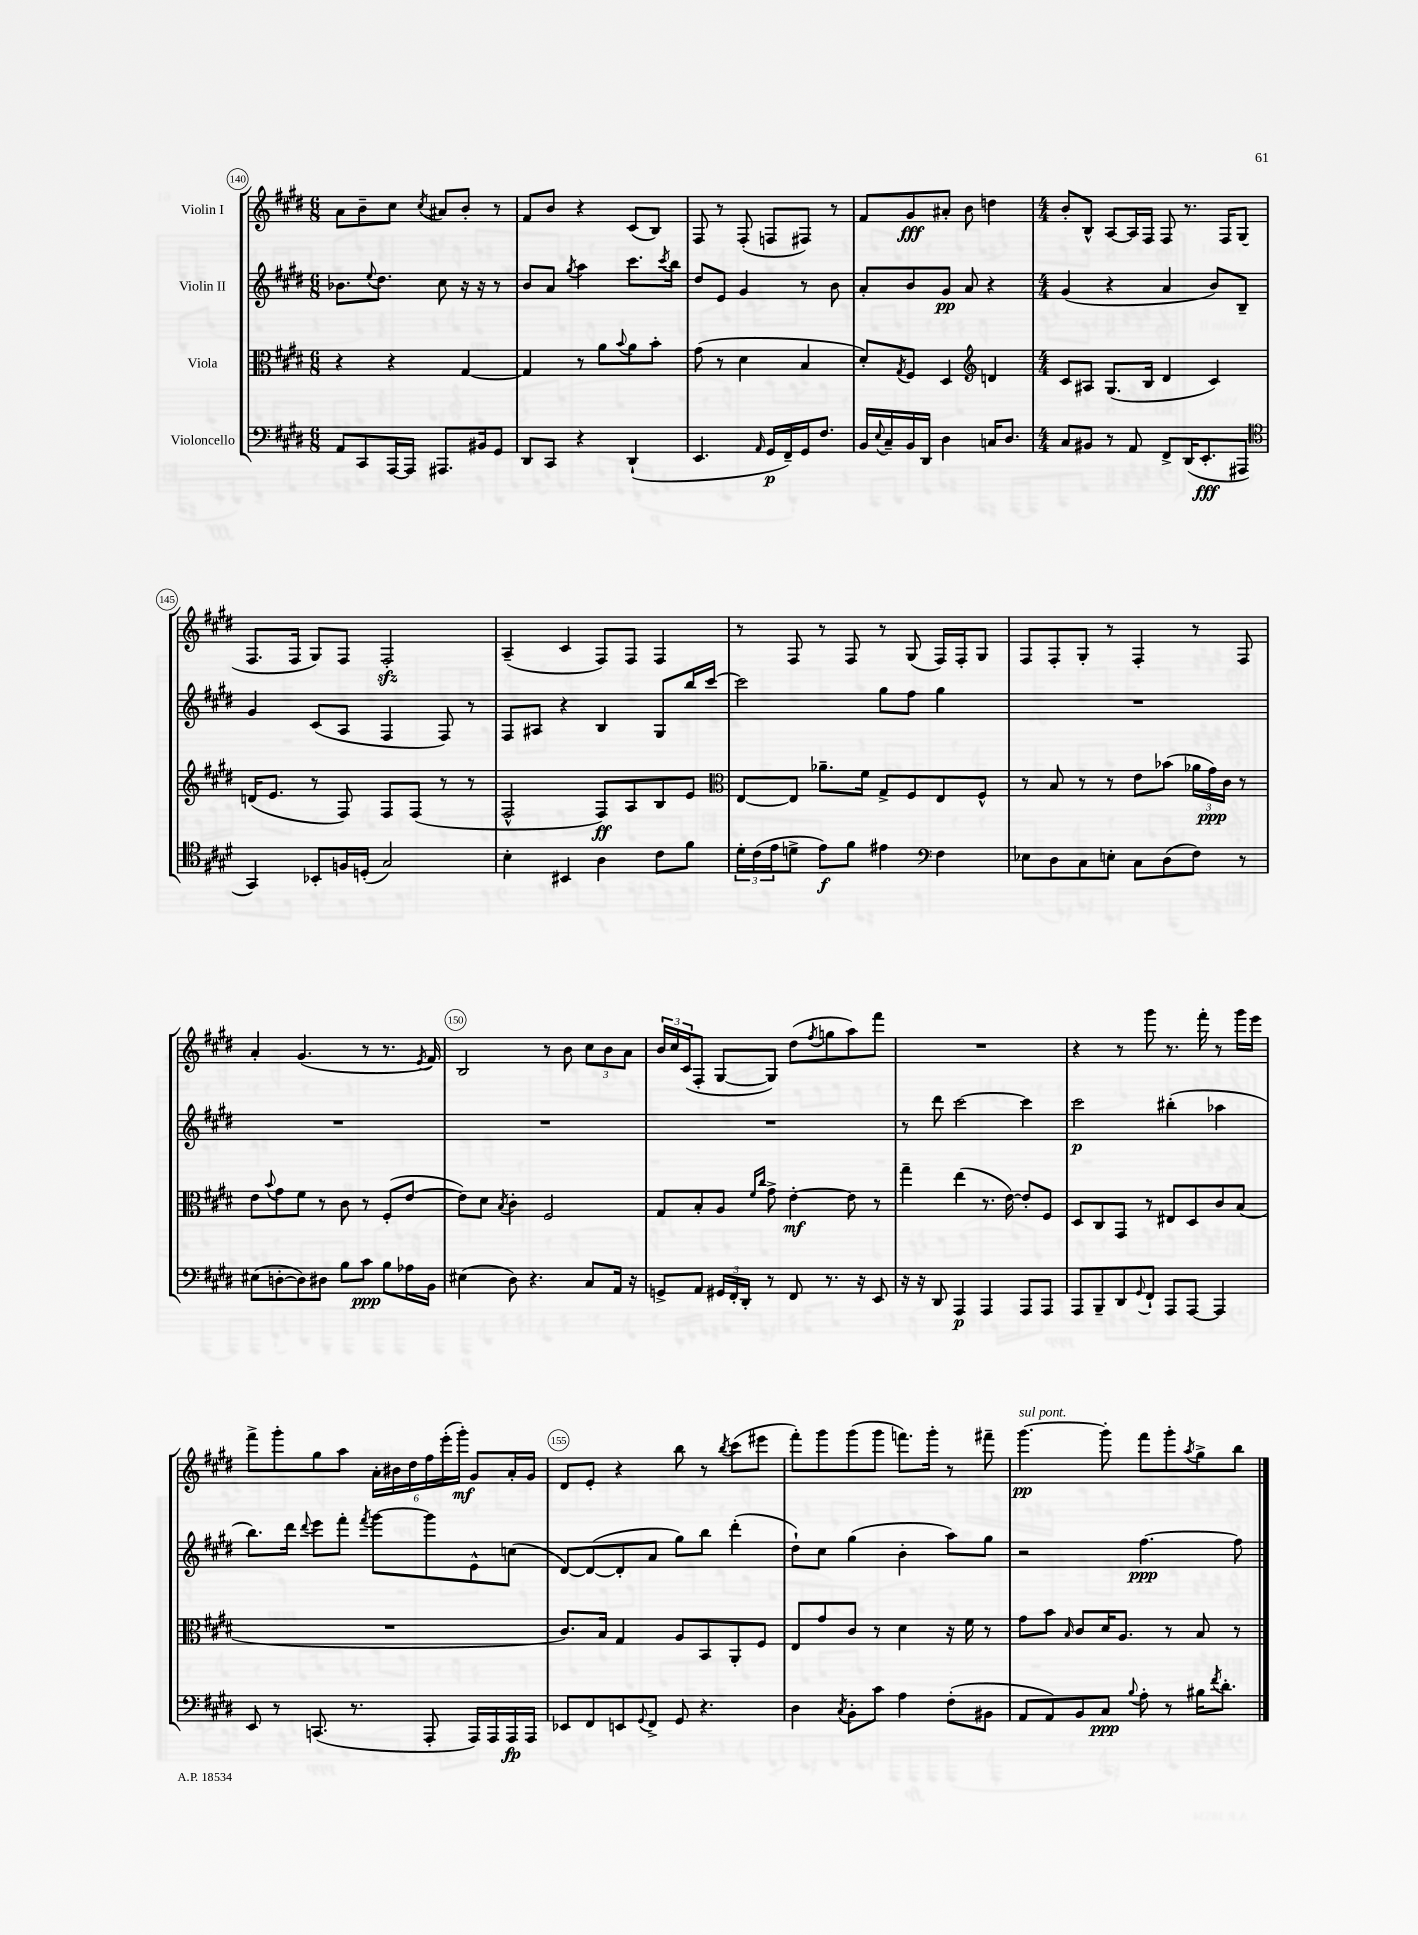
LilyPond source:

<<
\new StaffGroup <<
\new Staff = "s0" \with { instrumentName = "Violin I" } {
    \clef treble \key e \major \numericTimeSignature \time 6/8
    a'8 b'8-- cis''8 \acciaccatura { cis''8 } ais'8 b'8-. r8 |
    fis'8 b'8 r4 cis'8( b8) |
    fis8 r8 fis8-.( f8 fis8) r8 |
    fis'8 gis'8\fff ais'8-. b'8 d''4 |
    \numericTimeSignature \time 4/4 b'8-. b8-^ a8~ a16 fis16 fis8 r8. fis16 gis8( |
    fis8. fis16 gis8) fis8 fis2-.\sfz |
    a4--( cis'4 fis8) fis8 fis4 |
    r8 fis8 r8 fis8 r8 gis8( fis16) fis16-. gis8 |
    fis8 fis8-. gis8-. r8 fis4-. r8 fis8 |
    a'4-. gis'4.( r8 r8. \acciaccatura { e'8 } fis'16) |
    b2 r8 b'8 \tuplet 3/2 { cis''8 b'8 a'8 } |
    \tuplet 3/2 { b'16 cis''16 cis'16( } fis8-. gis8~ gis8) dis''8( \acciaccatura { fis''8 } g''8 a''8) fis'''8 |
    R1 |
    r4 r8 gis'''8 r8. fis'''16-. r8 gis'''16 e'''16 |
    fis'''8-> gis'''8-. gis''8 a''8 \tuplet 6/4 { a'16-. bis'16 dis''16 fis''16 e'''16-.( gis'''16-.\mf) } gis'8 a'16-. gis'16 |
    dis'8 e'8-. r4 b''8 r8 \acciaccatura { b''8 } cis'''8( eis'''8 |
    fis'''8-.) gis'''8 gis'''8( gis'''8 f'''8.) gis'''16-. r8 fis'''8-- |
    gis'''4.~\pp^\markup { \italic "sul pont." } gis'''8-. fis'''8 gis'''8-. \acciaccatura { a''8 } gis''8-> b''8 \bar "|." |
}
\new Staff = "s1" \with { instrumentName = "Violin II" } {
    \clef treble \key e \major \numericTimeSignature \time 6/8
    bes'8. \appoggiatura { e''8 } dis''8. cis''8 r16 r16 r8 |
    b'8 a'8 \acciaccatura { gis''8 } a''4 cis'''8. \acciaccatura { cis'''8 } b''16 |
    dis''8 e'8 gis'4 r8 b'8 |
    a'8-. b'8 gis'8\pp a'8 r4 |
    \numericTimeSignature \time 4/4 gis'4( r4 a'4 b'8) b8-- |
    gis'4 cis'8( a8 fis4 fis8) r8 |
    fis8 ais8 r4 b4 gis8 b''16 cis'''16~ |
    cis'''2 gis''8 fis''8 gis''4 |
    R1 |
    R1 |
    R1 |
    R1 |
    r8 dis'''8 cis'''2~ cis'''4 |
    cis'''2\p bis''4-.( aes''4 |
    b''8.) dis'''16 \appoggiatura { dis'''8 } e'''8 fis'''8-. \acciaccatura { fis'''8 } gis'''8~ gis'''8 e'8-^ c''8( |
    dis'8~) dis'8~( dis'8-. a'8 gis''8) b''8 dis'''4-.( |
    dis''8-!) cis''8 gis''4( b'4-. a''8) gis''8 |
    r2 fis''4.~\ppp fis''8 \bar "|." |
}
\new Staff = "s2" \with { instrumentName = "Viola" } {
    \clef alto \key e \major \numericTimeSignature \time 6/8
    r4 r4 gis4~ |
    gis4 r8 a'8 \appoggiatura { b'8 } a'8 b'8-. |
    gis'8( r8 dis'4 b4 |
    dis'8-.) \acciaccatura { gis8 } fis8 dis4 \clef treble d'4 |
    \numericTimeSignature \time 4/4 cis'8 ais8 gis8.( b16 dis'4 cis'4) |
    d'16( e'8. r8 fis8) fis8 fis8( r8 r8 |
    fis2-^ fis8\ff) a8 b8 e'8 |
    \clef alto e8~ e8 aes'8.-- fis'16 gis8-> fis8 e8 fis8-^ |
    r8 b8 r8 r8 e'8 bes'8( \tuplet 3/2 { aes'16 gis'16\ppp) cis'16 } r8 |
    e'8 \appoggiatura { b'8 } gis'8 fis'8 r8 cis'8 r8 fis8-.( e'8~ |
    e'8) dis'8 \acciaccatura { b8 } cis'4-. fis2 |
    gis8 b8-. a8 \grace { fis'16 cis''16 } gis'8-> e'4~-.\mf e'8 r8 |
    gis''4-- e''4( r8. e'16~) e'8-. fis8 |
    dis8 cis8 gis,8 r8 eis8 dis8 cis'8 b8( |
    R1 |
    cis'8.) b16 gis4 a8 b,8 a,8-. fis8 |
    e8 gis'8 cis'8 r8 dis'4 r16 fis'16 r8 |
    gis'8 b'8 \grace { b16 } cis'8 dis'16 a8. r8 b8 r8 \bar "|." |
}
\new Staff = "s3" \with { instrumentName = "Violoncello" } {
    \clef bass \key e \major \numericTimeSignature \time 6/8
    a,8 cis,8 a,,16~ a,,16 ais,,8. bis,16 gis,8 |
    dis,8 cis,8 r4 dis,4-!( |
    e,4. \grace { a,16 } gis,16\p fis,16--) gis,16 fis8. |
    b,16 \appoggiatura { e8 } cis16-- b,16 dis,16 dis4 c16 dis8. |
    \numericTimeSignature \time 4/4 cis8 bis,8 r8 a,8 fis,8-> dis,16( e,8.-.\fff ais,,8 |
    \clef tenor gis,4) bes,8-. f16 d16-.( gis2) |
    b4-. bis,4 a4 cis'8 fis'8 |
    \tuplet 3/2 { dis'16-. cis'16( e'16 } d'8-> e'8\f) fis'8 eis'4 \clef bass fis4 |
    ees8 dis8 cis8 e8-. cis8 dis8( fis8) r8 |
    eis8( d8~-. d8) dis8 b8 cis'8\ppp b8 aes16 b,16 |
    eis4( dis8) r4. cis8 a,16 r16 |
    g,8-> a,8 \tuplet 3/2 { gis,16 fis,16-. dis,16-. } r8 fis,8 r8. r16 e,8 |
    r16 r16 dis,8 a,,4\p a,,4 a,,8 a,,8 |
    a,,8 b,,8-- dis,8 \appoggiatura { gis,8 } fis,8-! a,,8 a,,8~ a,,4 |
    e,8 r8 c,8.( r8. a,,8-. a,,16) a,,16 a,,16\fp a,,16 |
    ees,8 fis,8 e,8 \appoggiatura { gis,8 } fis,8-> gis,8 r4. |
    dis4 \acciaccatura { cis8 } b,8-. cis'8 a4 fis8-.( bis,8 |
    a,8 a,8) b,8 cis8\ppp \appoggiatura { b8 } a8-. r8 bis16 \acciaccatura { fis'8 } dis'8.-. \bar "|." |
}
>>
>>
\layout { \context { \Score currentBarNumber = #140 \override BarNumber.break-visibility = ##(#f #t #t) barNumberVisibility = #(every-nth-bar-number-visible 5) \override BarNumber.stencil = #(make-stencil-circler 0.1 0.3 ly:text-interface::print) } }
